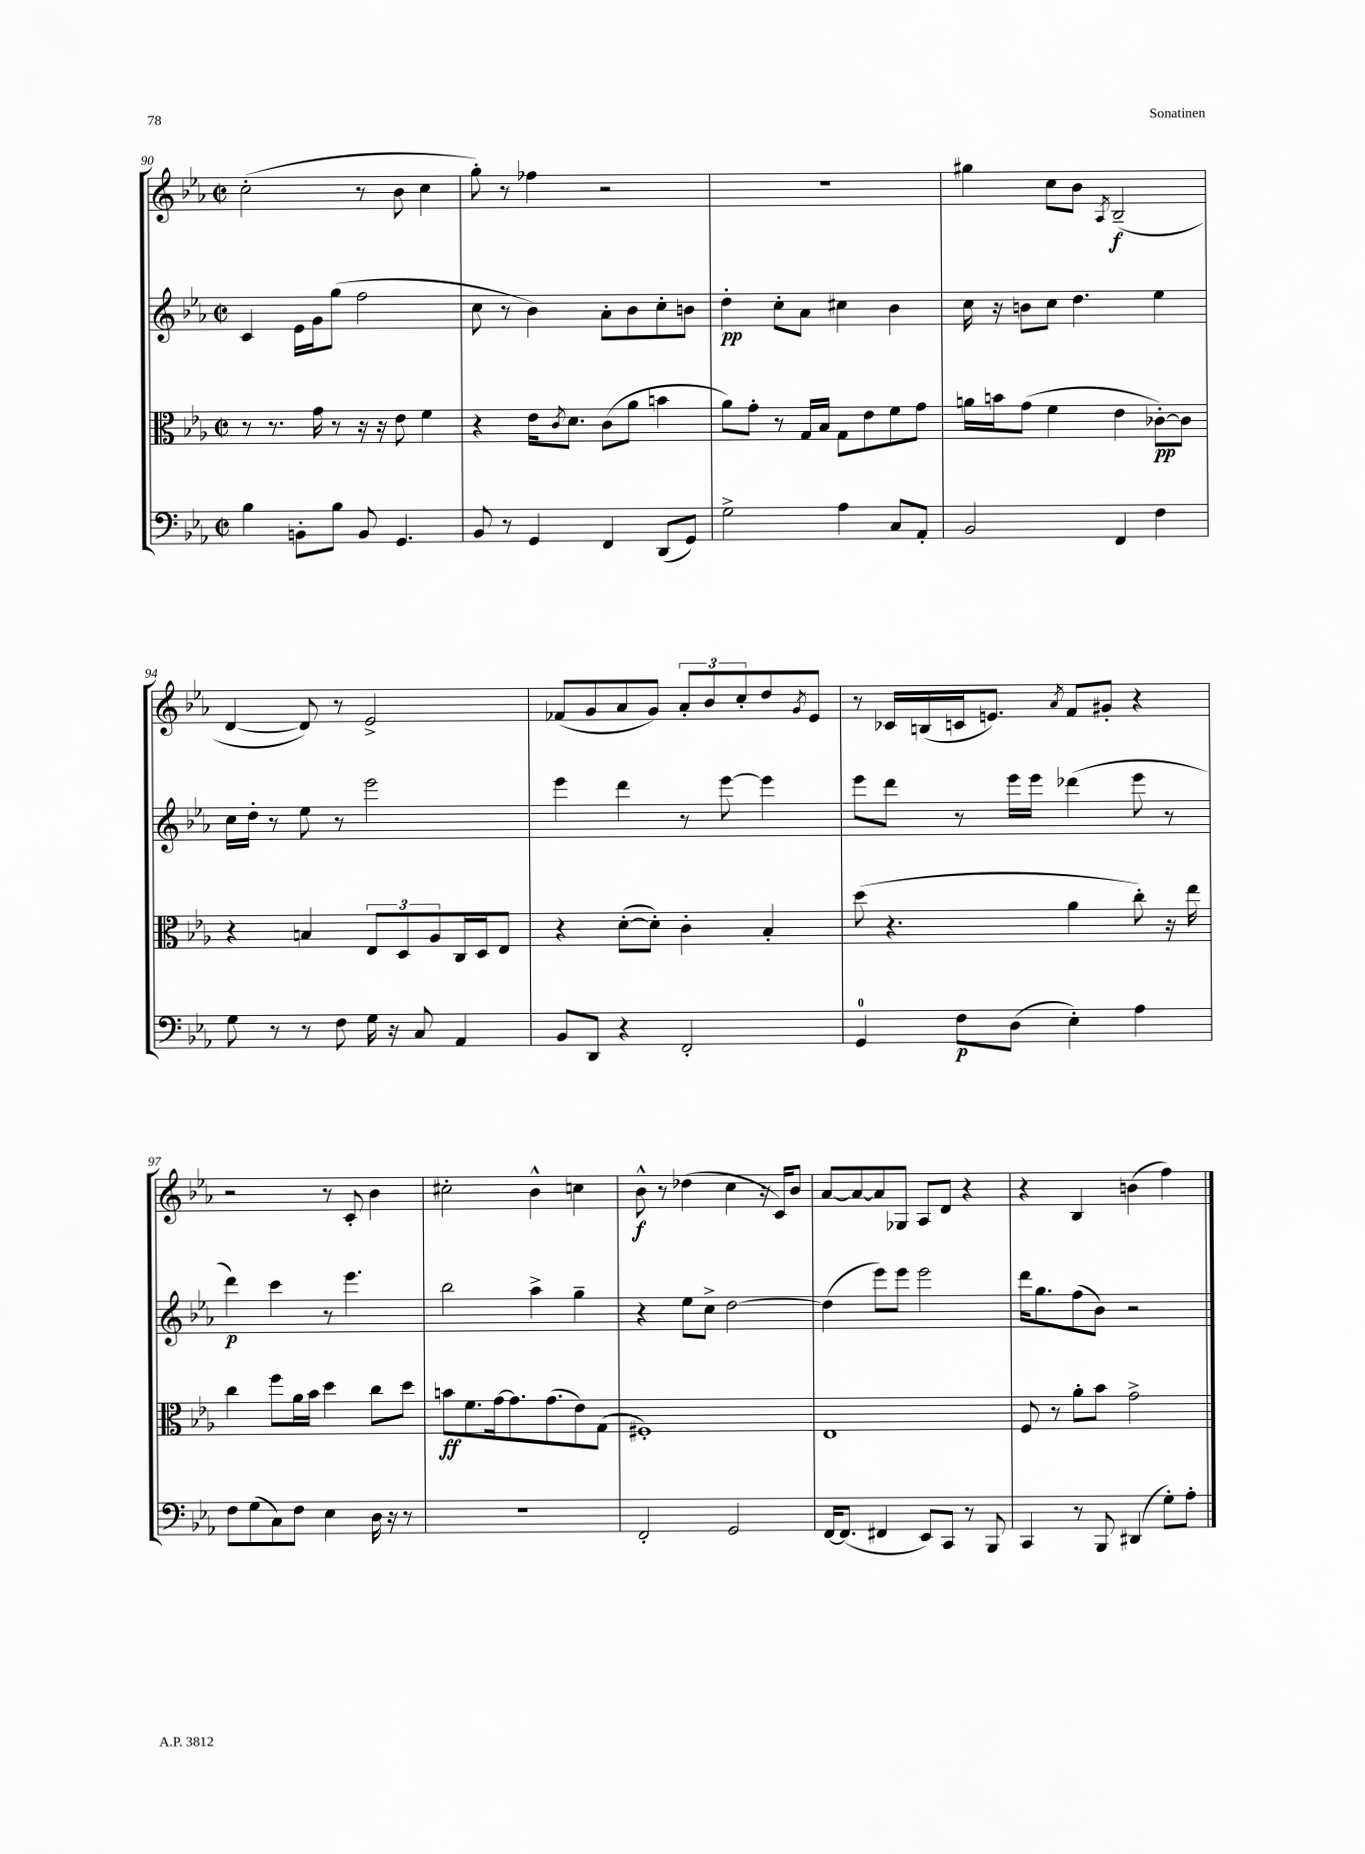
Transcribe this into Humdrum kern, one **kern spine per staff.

**kern	**kern	**kern	**kern
*staff4	*staff3	*staff2	*staff1
*clefF4	*clefC3	*clefG2	*clefG2
*k[b-e-a-]	*k[b-e-a-]	*k[b-e-a-]	*k[b-e-a-]
*M2/2	*M2/2	*M2/2	*M2/2
*met(c|)	*met(c|)	*met(c|)	*met(c|)
4B-	8r	4c	(2cc'
.	8.r	.	.
8BB'	.	16e-	.
.	16g	16g	.
8B-	8r	(8gg	.
8BB	16r	2ff	8r
.	16r	.	.
4.GG	8e-	.	8b-
.	4f	.	4cc
=	=	=	=
8BB-	4r	8cc	8gg')
8r	.	8r	8r
4GG	16e-	4b-)	4ff-
.	8qc	.	.
.	8.d	.	.
4FF	(8c	8a-'	2r
.	8a-	8b-	.
(8DD	4b	8cc'	.
8GG)	.	8b	.
=	=	=	=
2G^	8a-)	4dd'	1r
.	8g'	.	.
.	8r	8cc'	.
.	16G	8a-	.
.	16B-	.	.
4A-	8G	4cc#	.
.	8e-	.	.
8C	8f	4b-	.
8AA-'	8g	.	.
=	=	=	=
2BB-	16a	16cc	4gg#
.	16b	16r	.
.	(8g	8b	.
.	4f	8cc	8cc
.	.	4.dd	8b-
.	.	.	8qA-
4FF	4e-	.	(2B-~
4F	[8c-')	4ee-	.
.	8c-]	.	.
=	=	=	=
8G	4r	16cc	[4d
.	.	16dd'	.
8r	.	8r	.
8r	4B	8ee-	8d])
8F	.	8r	8r
16G	12E-	2eee-	2e-^
16r	.	.	.
.	12D	.	.
8C	.	.	.
.	12A-	.	.
4AA-	16C	.	.
.	16D	.	.
.	8E-	.	.
=	=	=	=
8BB-	4r	4eee-	(8f-
8DD	.	.	8g
4r	([8d'	4ddd	8a-
.	8d'])	.	8g)
2FF'	4c'	8r	12a-'
.	.	.	12b-
.	.	[8eee-	.
.	.	.	12cc'
.	4B-'	4eee-]	8dd
.	.	.	8qg
.	.	.	8e-
=	=	=	=
4GG	(8dd	8eee-	8r
.	4.r	8ddd	16c-
.	.	.	(16B
8F	.	8r	16c
.	.	.	8.e)
(8D	.	16eee-	.
.	.	16eee-	.
.	.	.	8qa-
4E-')	4a-	(4ddd-	8f
.	.	.	8g#'
4A-	8cc')	8eee-	4r
.	16r	8r	.
.	16ee-	.	.
=	=	=	=
8F	4cc	4ddd)	2r
(8G	.	.	.
8C)	8ff	4ccc	.
8F	16a-	.	.
.	16b-	.	.
4E-	4dd	8r	8r
.	.	4.eee-	8c'
16D	8cc	.	4b-
16r	.	.	.
8r	8dd	.	.
=	=	=	=
1r	8b	2bb-	2cc#'
.	8.f	.	.
.	[16g	.	.
.	8.g]	.	.
.	.	4aa-^	4b-^^
.	(8.g	.	.
.	8e-)	4gg~	4cc
.	(8G	.	.
=	=	=	=
2FF'	1F#')	4r	8b-^^
.	.	.	8r
.	.	8ee-	(4dd-
.	.	8cc^	.
2GG	.	[2dd	4cc
.	.	.	16r
.	.	.	16c)
.	.	.	8b-
=	=	=	=
[16FF	1E-	(4dd]	[8a-
(8.FF]	.	.	.
.	.	.	8a-_
4FF#	.	8eee-)	8a-]
.	.	8eee-	8G-
8EE-)	.	2eee-	8A-
8CC	.	.	8d
8r	.	.	4r
8BBB-	.	.	.
=	=	=	=
4CC	8F	16ddd	4r
.	.	8.gg	.
.	8r	.	.
8r	8a-'	(8ff	4B-
8BBB-	8b-	8b-)	.
(4DD#	2g^	2r	(4b
8G')	.	.	4ff)
8A-'	.	.	.
==	==	==	==
*-	*-	*-	*-
